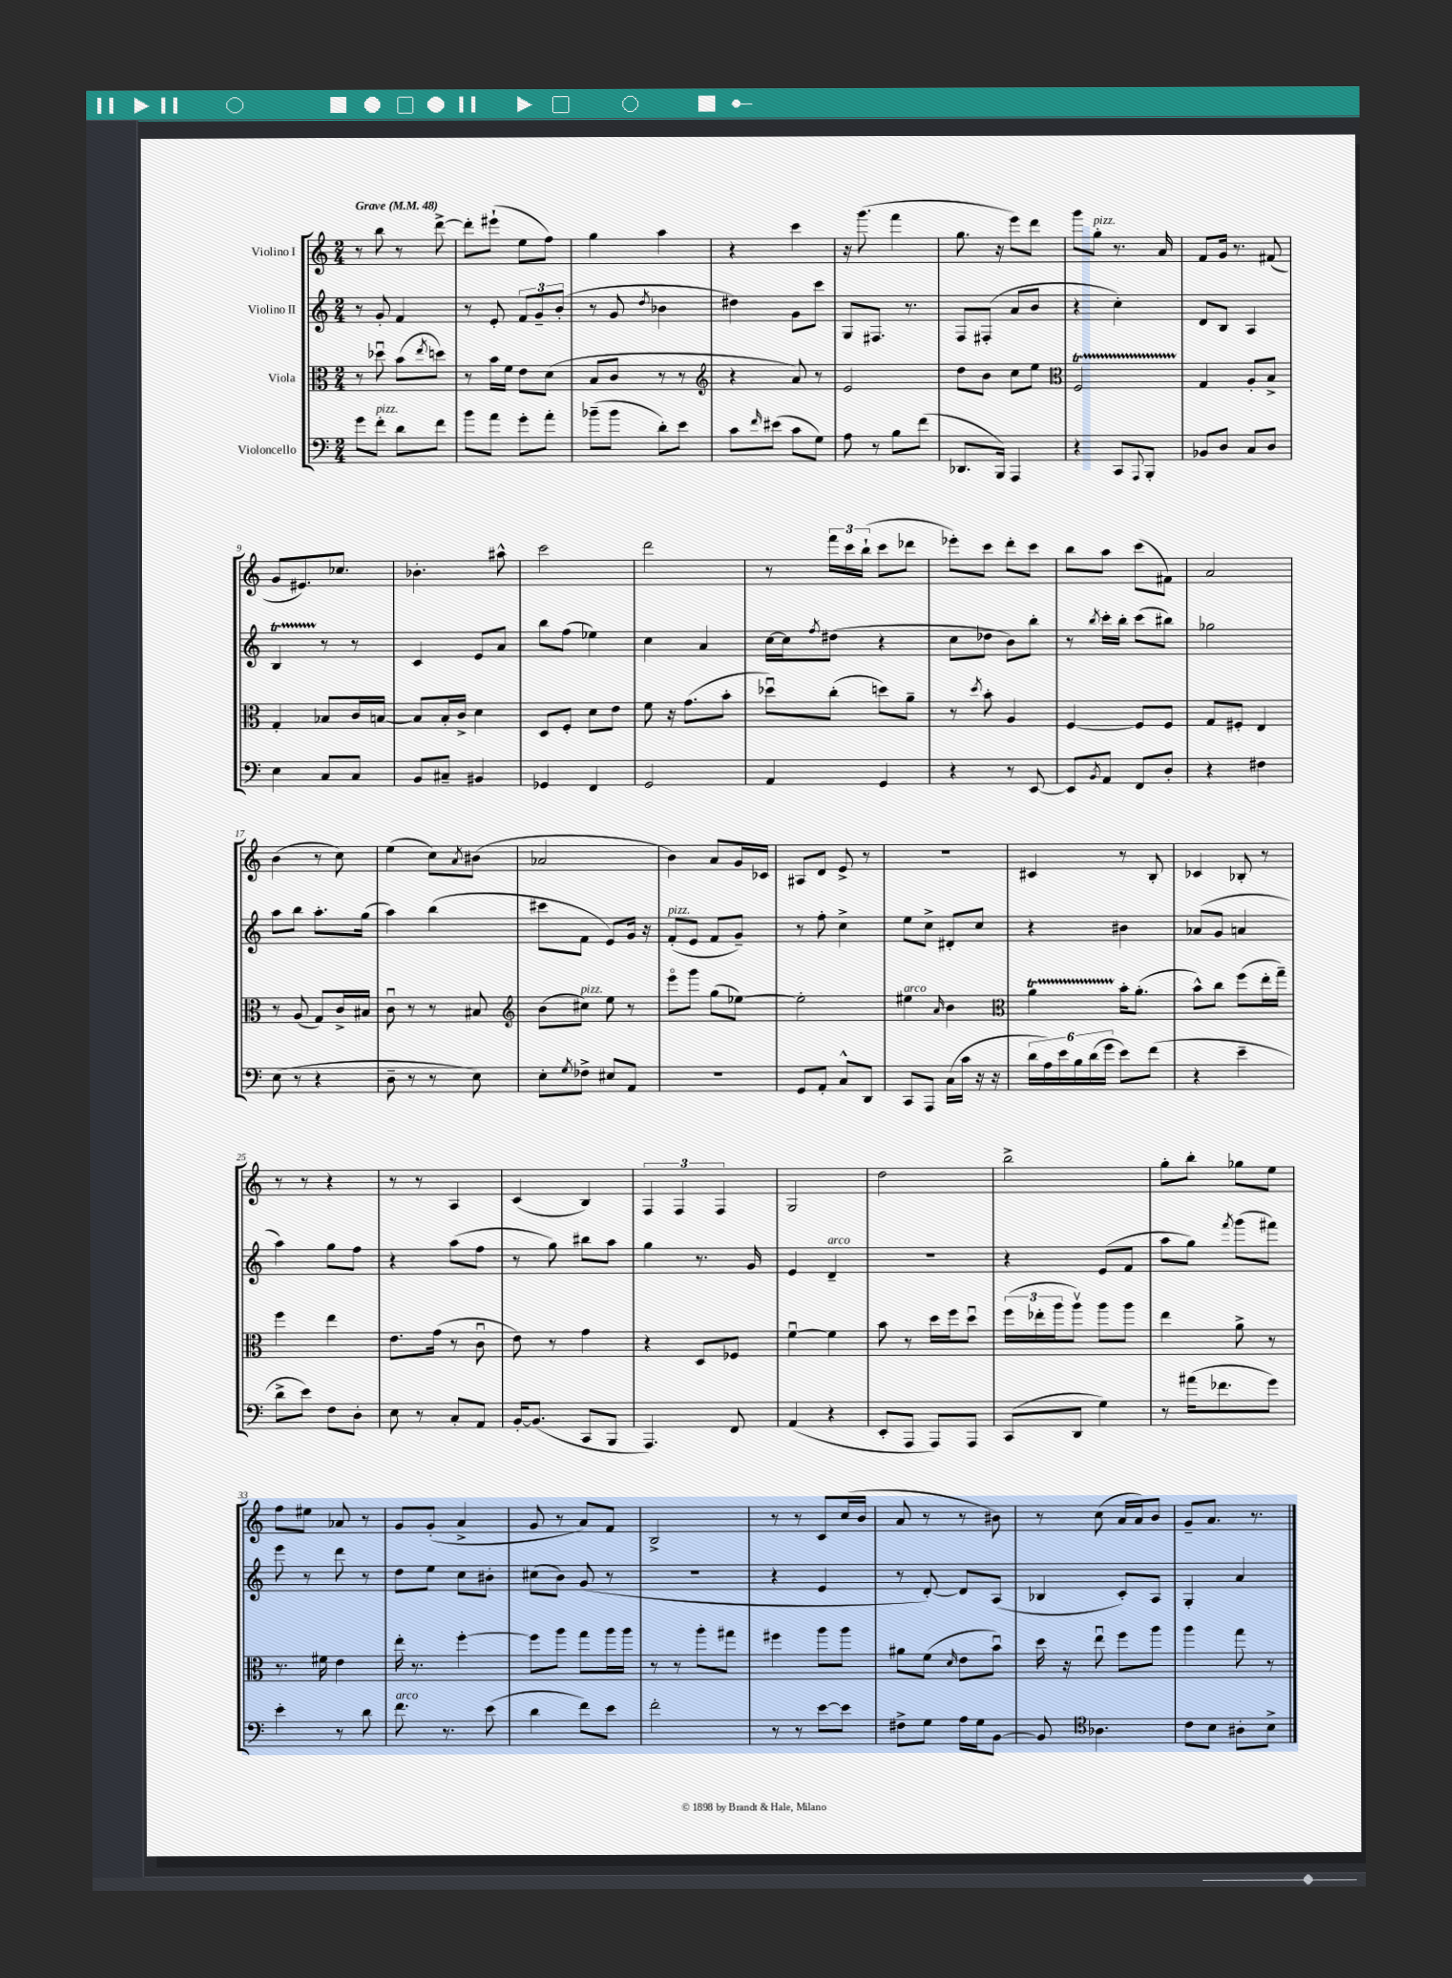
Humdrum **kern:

**kern	**kern	**kern	**kern
*staff4	*staff3	*staff2	*staff1
*clefF4	*clefC3	*clefG2	*clefG2
*k[]	*k[]	*k[]	*k[]
*M2/4	*M2/4	*M2/4	*M2/4
*MM48	*MM48	*MM48	*MM48
8g	8r	8r	8r
8f'	8dd-u	8g'	8bb
8d	(8b	4f	8r
.	8qee	.	.
8f	8dd)	.	[8ddd^
=	=	=	=
8b	8r	8r	8ddd']
8a	16b	8e'	(8eee#`
.	16f	.	.
8g'	8e	12f	8ee
.	.	12g~	.
8a'	(8d	.	8ff)
.	.	(12b'	.
=	=	=	=
(8b-~	8B	8r	4gg
8b-	8c	8g	.
.	.	8qdd	.
8d')	8r	4b-	4aa
8e	8r	.	.
=	=	=	=
*	*clefG2	*	*
8c	4r	4dd#)	4r
16qqf	.	.	.
(8e#	.	.	.
8c	8a)	8g	4ccc
8G)	8r	8ccc	.
=	=	=	=
8A	2e	8G	16r
.	.	.	(8.ggg
8r	.	8.F#	.
8B	.	.	4fff
.	.	8.r	.
(8f	.	.	.
=	=	=	=
8.DD-	8dd	8F	8.gg
.	8b	(8F#'	.
16BBB)	.	.	16r
4AAA	8cc	8a	8eee)
.	8ee	8b	8ddd
=	=	=	=
*	*clefC3	*	*
4r	2F	4r	8ggg
.	.	.	8gg'
8CC	.	4cc')	8.r
8qqAAA	.	.	.
8BBB'	.	.	.
.	.	.	16a
=	=	=	=
8BB-	4G	8d	8f
8D	.	8B	16g
.	.	.	8.r
8C	8A'	4A	.
8D	8B^	.	(8f#
=	=	=	=
4E	4G'	4B	8g
.	.	.	8.e#)
8C	8B-	8r	.
.	.	.	8.cc-
8C	16c	8r	.
.	[16B	.	.
=	=	=	=
8BB	8B]	4c	4.b-'
8C#~	16B'	.	.
.	16c^	.	.
4BB#	4d	8e	.
.	.	8a	8aa#^^
=	=	=	=
4GG-	8D	8bb	2ccc
.	8F'	(8ff	.
4FF	8d	4ee-)	.
.	8e	.	.
=	=	=	=
2GG	8f	4cc	2ddd
.	16r	.	.
.	(8.g	.	.
.	.	4a	.
.	8b'	.	.
=	=	=	=
4AA	8dd-u)	[16cc	8r
.	.	16cc]	.
.	.	8qff	.
.	(8cc'	(8dd#	24fff
.	.	.	24ccc
.	.	.	(24bb`
4GG	8dd)	4r	8ccc
.	8a~	.	8ddd-
=	=	=	=
4r	8r	8cc	8eee-')
.	8qdd	.	.
.	8b'	8dd-	8ccc
8r	4A	8b)	8ddd'
[8EE	.	8bb'	8ccc
=	=	=	=
8EE]	[4F	8r	8bb
8qBB	.	8qbb	.
8AA	.	16ccc'	8aa
.	.	16bb'	.
8FF	8F]	(8ccc	(8ccc
8D'	8F	8bb#)	8f#)
=	=	=	=
4r	8G	2gg-	2a
.	8F#'	.	.
4F#	4E	.	.
=	=	=	=
(8E	8r	8aa	(4b
8r	(8A	8bb	.
4r	8G)	8.aa'	8r
.	16c^	.	8cc)
.	16B#	(16gg	.
=	=	=	=
8D~	8cu	4aa)	(4ee
8r	8r	.	.
8r	8r	(4bb	8cc)
.	.	.	8qa
8E)	8B#	.	(8b#
=	=	=	=
*	*clefG2	*	*
8E'	(8b	8ccc#	2a-
8qG	.	.	.
8F-^	8cc#)	8f	.
8E#	8ee	8e)	.
8AA	8r	16g	.
.	.	16r	.
=	=	=	=
2r	8eeeo	(8f'	4b)
.	8ggg	8e	.
.	(8gg	8f	8a
.	[8ee-)	8g~)	16g
.	.	.	16c-
=	=	=	=
8GG	2ee-']	8r	8A#
8AA'	.	8ff'	8d
8C^^	.	4cc^	8e^
8DD	.	.	8r
=	=	=	=
8CC	4ee#	8ee	2r
8AAA	.	8cc^	.
.	16qqa	.	.
(16C	4b	8d#'	.
16c	.	.	.
16r	.	8cc	.
16r	.	.	.
=	=	=	=
*	*clefC3	*	*
24d	4a	4r	4c#
24A)	.	.	.
24e	.	.	.
24B	.	.	.
(24d	.	.	.
24g	.	.	.
8e)	16b'	4b#	8r
.	(8.a'	.	.
(8f	.	.	8B'
=	=	=	=
4r	8b^^)	(8a-	4c-
.	8cc	8g	.
4e~	(8ff	4a	8B-'
.	16ee'	.	8r
.	16gg~)	.	.
=	=	=	=
8d^	4ff	4aa)	8r
8e)	.	.	8r
8F	4ee	8gg	4r
8D'	.	8ff	.
=	=	=	=
8E	8.e	4r	8r
8r	.	.	8r
.	(16g	.	.
8C'	8r	(8aa	4A
8AA	8cu	8ff	.
=	=	=	=
[16BB'	8e)	8r	(4c
(8.BB]	.	.	.
.	8r	8gg)	.
8CC	4g	8bb#	4B)
8BBB	.	8aa	.
=	=	=	=
4.AAA)	4r	4gg	6F
.	.	.	6F
.	8D	8.r	.
.	.	.	6F
8FF	8F-	.	.
.	.	16g	.
=	=	=	=
(4AA	[4fu	4e	2G
4r	4f]	4d~	.
=	=	=	=
8EE'	8b	2r	2dd
8AAA	8r	.	.
8AAA)	16dd	.	.
.	16ff	.	.
8AAA	8ddu	.	.
=	=	=	=
(8CC	(24ff	4r	2bb^
.	24ee-'	.	.
.	24aa	.	.
8DD	8aav)	.	.
4G)	8aa	(8e	.
.	8aa	8f	.
=	=	=	=
8r	4ee	8aa	8gg'
(16a#	.	8gg)	8bb'
8.f-	.	.	.
.	.	8qfff	.
.	8a^	(8ggg	8gg-
8g)	8r	8fff#)	8ee
=	=	=	=
4e'	8.r	8eee	8ff
.	.	8r	8ee#
.	16f#	.	.
8r	4e	8ddd	8a-
8d	.	8r	8r
=	=	=	=
8.f	16ee'	8dd	8g
.	8.r	.	.
.	.	8ee	(8g'
8.r	.	.	.
.	[4ff'	8cc	4a^
(8e	.	8b#'	.
=	=	=	=
4d	8ff]	(8cc#	8g
.	8aa	8b)	8r
8f)	8gg	(8g	8a)
8e	16aa	8r	8f
.	16aa	.	.
=	=	=	=
2f'	8r	2r	2B^
.	8r	.	.
.	8aa'	.	.
.	8gg#	.	.
=	=	=	=
8r	4ff#	4r	8r
8r	.	.	8r
[8e	8aa	4e	8c
8e]	8aa	.	(16cc
.	.	.	16b
=	=	=	=
8F#^	8a#	8r	8a
8G	(8f	[8d')	8r
.	16qqd	.	.
16A	8e	8d]	8r
16G	.	.	.
[8BB	8bu)	(8A	8b#)
=	=	=	=
8BB]	16dd	4B-	8r
.	16r	.	.
*clefC4	*	*	*
4.A-	8eeu	.	(8cc
.	8ff	8c')	16a
.	.	.	16a)
.	8aa	8A	8b
=	=	=	=
8c	4aa	4G'	8g~
8B	.	.	8.a
8A#'	8gg	4a	.
.	.	.	8.r
8B^	8r	.	.
==	==	==	==
*-	*-	*-	*-
